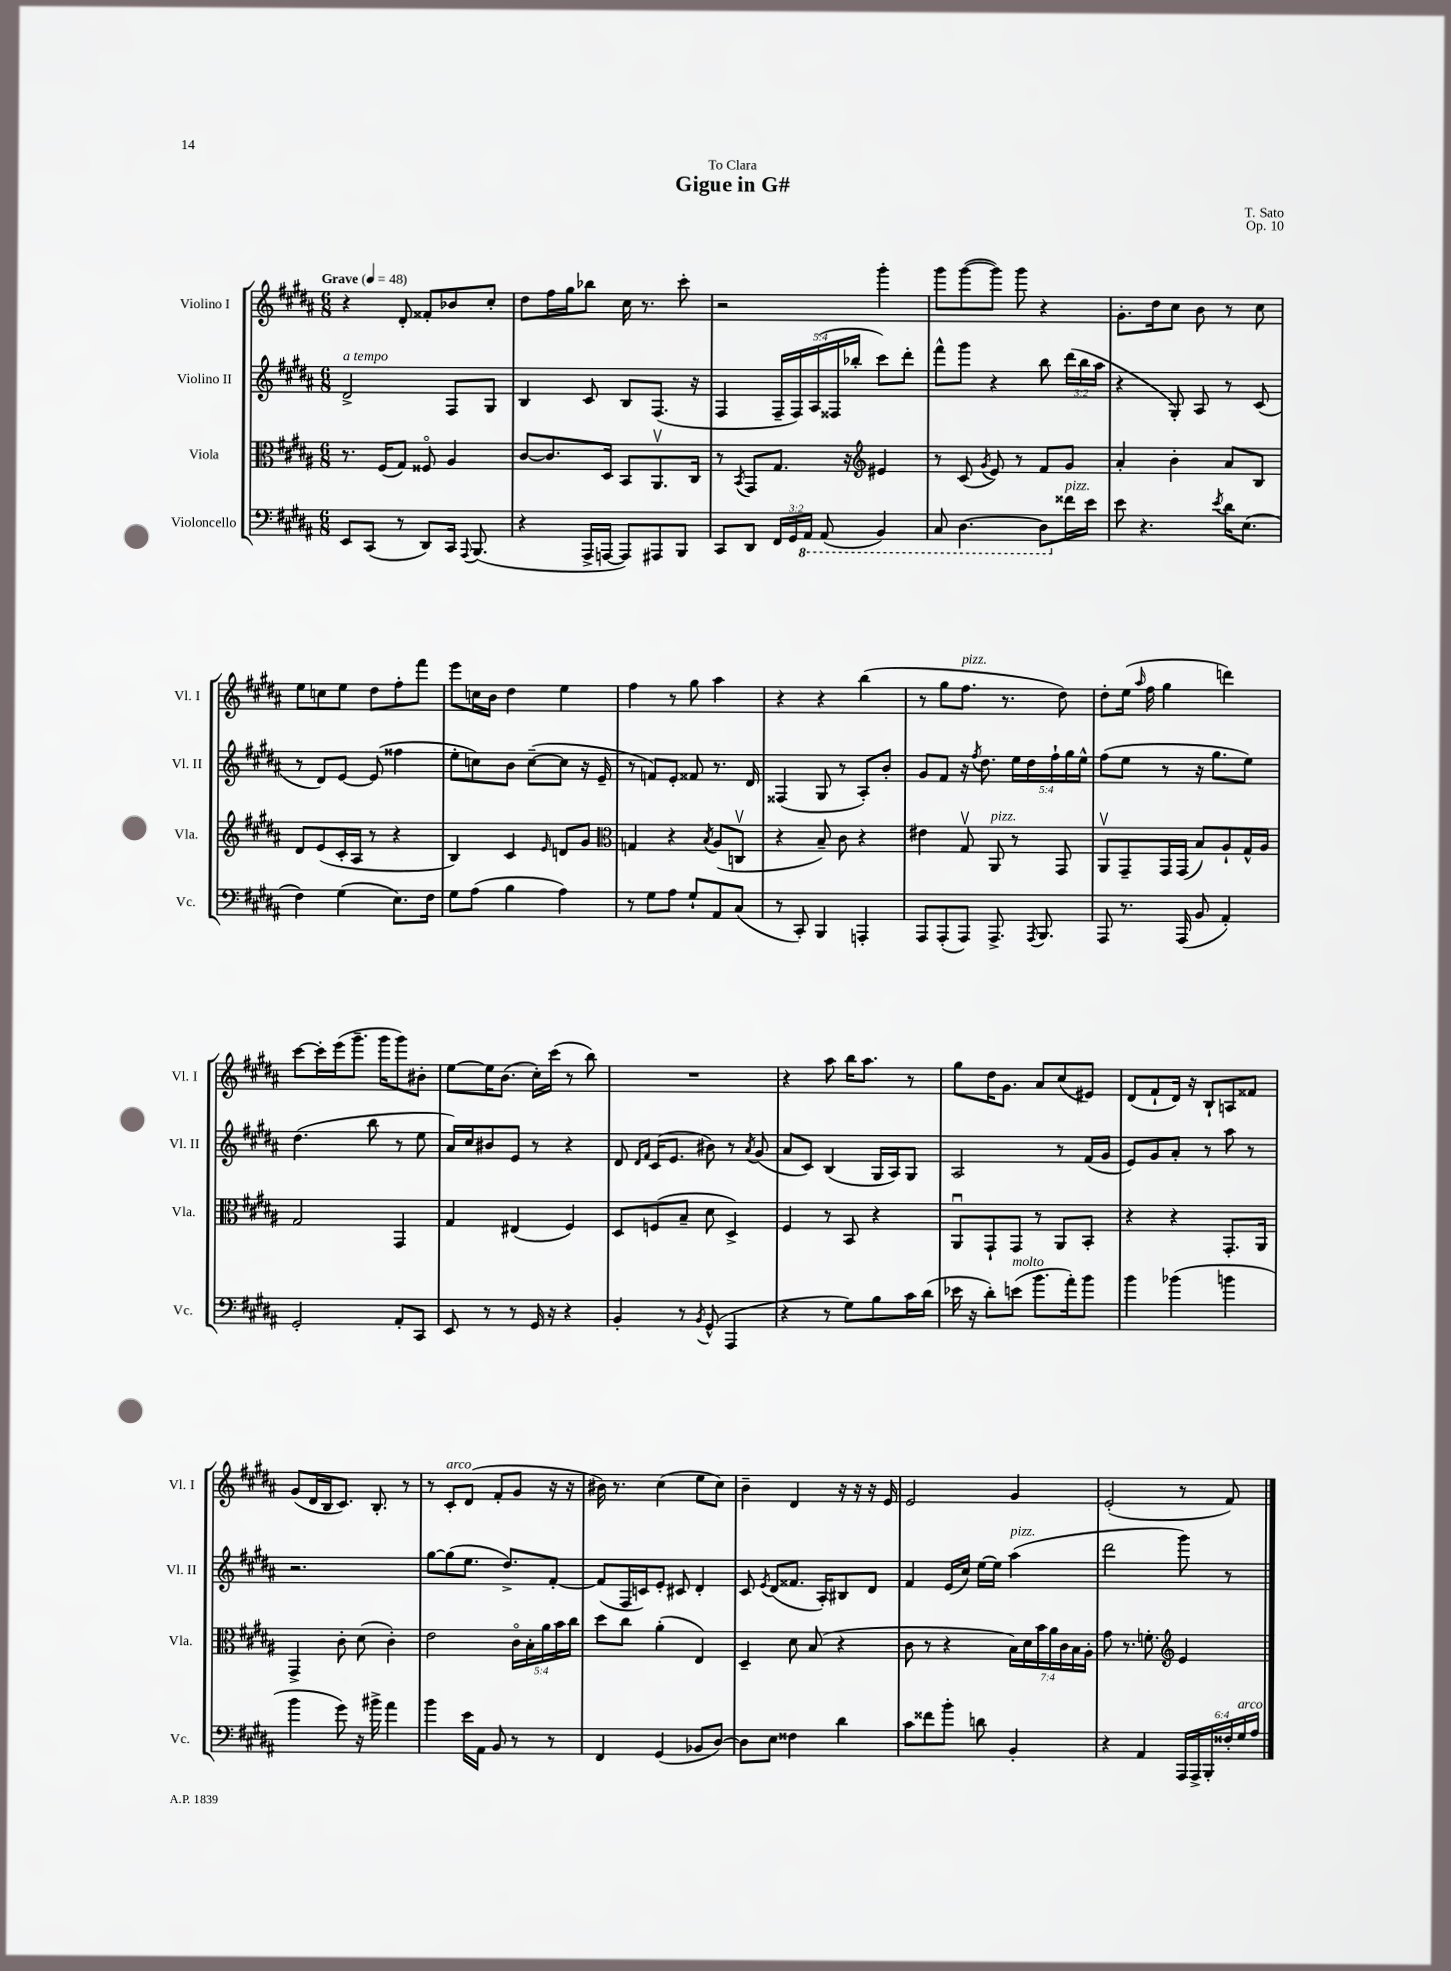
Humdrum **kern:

**kern	**kern	**kern	**kern
*staff4	*staff3	*staff2	*staff1
*clefF4	*clefC3	*clefG2	*clefG2
*k[f#c#g#d#a#]	*k[f#c#g#d#a#]	*k[f#c#g#d#a#]	*k[f#c#g#d#a#]
*M6/8	*M6/8	*M6/8	*M6/8
*MM48	*MM48	*MM48	*MM48
8EE/L	8.r	2d#^/	4r
(8CC#/J	.	.	.
.	(16F#/LK	.	.
8r	8G#/J)	.	8d#'/
8DD#/L)	8F##o/	.	8f##'/L
16CC#/Jk	4A#/	8F#/L	8b-/
8qqAAA#/	.	.	.
(8.BBB/	.	.	.
.	.	8G#/J	8cc#'/J
=	=	=	=
4r	[8c#/L	4B/	8dd#\L
.	8.c#/]	.	16ff#\L
.	.	.	16gg#\J
16AAA#^/LL	.	8c#/	8bb-\J
[16AAA/JJ	16D#/Jk	.	.
8AAA/]L)	8BB/L	8B/L	16cc#\
.	.	.	8.r
8AAA#/	8.AA#v/	(8.F#/J	.
8BBB/J	.	.	8ccc#'\
.	16C#/Jk	16r	.
=	=	=	=
8CC#/L	8r	4F#/	2r
.	8qBB/	.	.
8DD#/J	8GG#/L	.	.
24FF#/LL	8.G#/J	20F#~/LL	.
24GG#/	.	.	.
.	.	20F#/)	.
24AAA#/JJ	.	.	.
.	.	(20A#/	.
(8AAA#/	.	.	.
.	.	20F##/	.
.	16r	.	.
.	.	20bb-'/JJ	.
*	*clefG2	*	*
4BBB/)	4e#/	8ccc#\L)	4ggg#'\
.	.	8ddd#'\J	.
=	=	=	=
8CC#/	8r	8fff#^^\L	8ggg#\L
[4.DD#\	(8c#/	8ggg#\J	([8ggg#\
.	8qg#/	.	.
.	8e/)	4r	8ggg#\]J)
.	8r	.	8ggg#\
8DD#\]L	8f#/L	8bb\	4r
16f##\L	8g#/J	(24ddd#\LL	.
.	.	24bb\	.
16e\JJ	.	.	.
.	.	24aa#\JJ	.
=	=	=	=
8e\	4a#'/	4r	8.g#'\L
4.r	.	.	.
.	.	.	16dd#\k
.	4b'\	8G#'/)	8cc#\J
.	.	8A#/	8b\
8qe/	.	.	.
16d#\LK	8a#/L	8r	8r
(8.E\J	.	.	.
.	8B/J	(8c#/	8cc#\
=	=	=	=
4F#\)	8d#/L	8r	8ee\L
.	(8e/	8d#/L)	8cc\
(4G#\	16c#'/L	[8e/J	8ee\J
.	16A#/JJ	.	.
.	8r	(8e/]	8dd#\L
8.E\L)	4r	4ff##\	8ff#'\
.	.	.	8fff#\J
16F#\Jk	.	.	.
=	=	=	=
8G#\L	4B/)	8ee'\L	8eee\L
(8A#\J	.	8cc\)	16cc\L
.	.	.	16b\JJ
4B\	4c#/	8b\J	4dd#\
.	.	([8cc~\L	.
.	16qqe/	.	.
4A#\)	8d/L	8cc\]J	4ee\
.	8g#/J	16r	.
.	.	16e~/	.
=	=	=	=
*	*clefC3	*	*
8r	4G/	8r	4ff#\
8G#\L	.	8f/L)	.
8A#\J	4r	8e'/J	8r
8G#`/L	.	8f##/	8gg#\
.	8qB/	.	.
8AA#/	(8A#/L	8.r	4aa#\
(8C#/J	8Cv/J	.	.
.	.	16d#/	.
=	=	=	=
8r	4r	(4F##/	4r
8CC#'/)	.	.	.
4BBB/	8B~/)	8G#/	4r
.	8c#\	8r	.
4AAA'/	4r	8A#'/L)	(4bb\
.	.	8b'/J	.
=	=	=	=
8AAA#/L	4e#\	8g#/L	8r
(8AAA#'/	.	8f#/J	8gg#\L
8AAA#/J)	8G#v/	16r	8.ff#\J
.	.	8qff#/	.
.	.	8.dd#\	.
8.AAA#^/	8AA#/	.	.
.	.	.	8.r
.	8r	20ee\LL	.
.	.	20dd#\	.
8qAAA#/	.	.	.
8.BBB/	.	.	.
.	.	20ff#`\	.
.	8GG#/	.	8dd#\)
.	.	20gg#\	.
.	.	20ee^^\JJ	.
=	=	=	=
8AAA#/	8AA#v/L	(8ff#\L	8dd#'\L
8.r	8GG#~/	8ee\J	(16ee\Jk
.	.	.	16qqaa#/
.	.	.	16ff#\
.	16GG#/L	8r	4gg#\
(16AAA#/	(16GG#/JJ	.	.
8BB/	8B/L)	16r	.
.	.	8.gg#\L	.
4AA#'/)	8A#`/	.	4ddd\)
.	16G#^^/L	8ee\J)	.
.	16A#/JJ	.	.
=	=	=	=
2GG#'/	2G#/	(4.dd#\	[8ccc#\L
.	.	.	16ccc#'\]L
.	.	.	(16eee\J
.	.	.	8.ggg#~\J
.	.	8bb\	.
.	.	.	16ggg#\LK
8AA#'/L	4GG#/	8r	8ggg#\)
8CC#/J	.	8ee\	8b#'\J
=	=	=	=
8EE/	4G#/	16a#/LL)	[8ee\L
.	.	16cc#/J	.
8r	.	8b#/	16ee\]K
.	.	.	(8.b\J
8r	(4E#/	8e/J	.
16GG#/	.	8r	16cc#'\LL)
16r	.	.	(16ccc#\JJ
4r	4F#/)	4r	8r
.	.	.	8bb\)
=	=	=	=
4BB'/	8D#/L	8d#/	2.r
.	.	16qqd#/LL	.
.	.	16qqf#/JJ	.
.	(8F/	(16c#/LK	.
.	.	8.e/J	.
8r	8B~/J	.	.
8qBB/	.	.	.
(8GG#^^/	8d#\	8b#\)	.
4AAA#/	4D#^/)	8r	.
.	.	8qa#/	.
.	.	(8g#/	.
=	=	=	=
4r	4F#/	8a#/L	4r
.	.	8c#/J)	.
8r	8r	(4B/	8aa#\
8G#\L)	8BB/	.	16bb\LK
.	.	.	8.aa#\J
8B\	4r	16G#/LL	.
.	.	16A#/J)	.
16c#\L	.	8G#/J	8r
(16d#\JJ	.	.	.
=	=	=	=
16e-\	8AA#u/L	2A#/	8gg#\L
16r	.	.	.
8d#'\L)	8GG#`/	.	16dd#\K
.	.	.	8.g#\J
(8e\J	8GG#/J	.	.
8.b\L	8r	.	8a#/L
.	8AA#/L	8r	(8cc#/
16a#'\k)	.	.	.
8b\J	8BB'/J	(16f#/LL	8e#/J)
.	.	16g#/JJ	.
=	=	=	=
4b\	4r	8e/L)	(8d#/L
.	.	8g#/	8f#`/
(4b-\	4r	8a#'/J	16d#/Jk)
.	.	.	16r
.	.	8r	8B`/L
4b\	8.GG#'/L	8aa#\	8A/
.	.	8r	8f##/J
.	16AA#/Jk	.	.
=	=	=	=
4b\	4GG#^/	2.r	(8g#/L
.	.	.	16d#/L
.	.	.	16B/J
8g#\)	8c#'\	.	8.c#/J)
16r	(8d#\	.	.
16b#^\	.	.	8.B'/
4a#\	4c#'\)	.	.
.	.	.	8r
=	=	=	=
4b\	2e\	[8gg#\L	8r
.	.	(8gg#\]	8c#'/L
16e\LL	.	8.ee\J	(8d#/J
16AA#\JJ	.	.	.
8BB/	.	.	8f#'/L
.	.	8.dd#^/L)	.
8r	20c#o\LL	.	8g#/J
.	20B'\	.	.
.	20a#\	.	.
8r	.	[8f#'/J	16r
.	20b\	.	.
.	.	.	16r
.	20cc#\JJ	.	.
=	=	=	=
4FF#/	8dd#\L	(8f#/]L	16b#\)
.	.	.	8.r
.	8cc#\J	16F#/L	.
.	.	16c/J)	.
(4GG#/	(4a#'\	8e'/J	(4cc#\
.	.	8c#/	.
8BB-/L	4E/)	4d#'/	8ee\L
[8D#/J)	.	.	8cc#\J)
=	=	=	=
8D#\]L	4D#~/	8c#/	4b~\
.	.	8qe/	.
8E\J	.	(8d#/L	.
4F##\	8d#\	8.f##/J	4d#/
.	(8B/	.	.
.	.	16A#'/LK)	.
4d#\	4r	8B#/	16r
.	.	.	16r
.	.	8d#/J	16r
.	.	.	16e/
=	=	=	=
8c#\L	8c#\	4f#/	2e/
8f##\	8r	.	.
8b'\J	4r	(16e/LL	.
.	.	16cc#/JJ)	.
8d\	.	[16ee\LL	.
.	.	16ee\]JJ	.
4BB'/	28B\LL)	(4aa#\	4g#/
.	28d#\	.	.
.	28b\	.	.
.	28a#\	.	.
.	28c#\	.	.
.	28B\	.	.
.	28A#'\JJ	.	.
=	=	=	=
4r	8g#\	2ddd#\	(2e'/
.	8.r	.	.
4AA#/	.	.	.
.	8.f'\	.	.
*	*clefG2	*	*
24AAA#/LL	4e/	8ggg#\)	8r
24AAA#^/	.	.	.
24BBB'/	.	.	.
24F##'/	.	8r	8f#/)
24G#/	.	.	.
24A#/JJ	.	.	.
==	==	==	==
*-	*-	*-	*-
